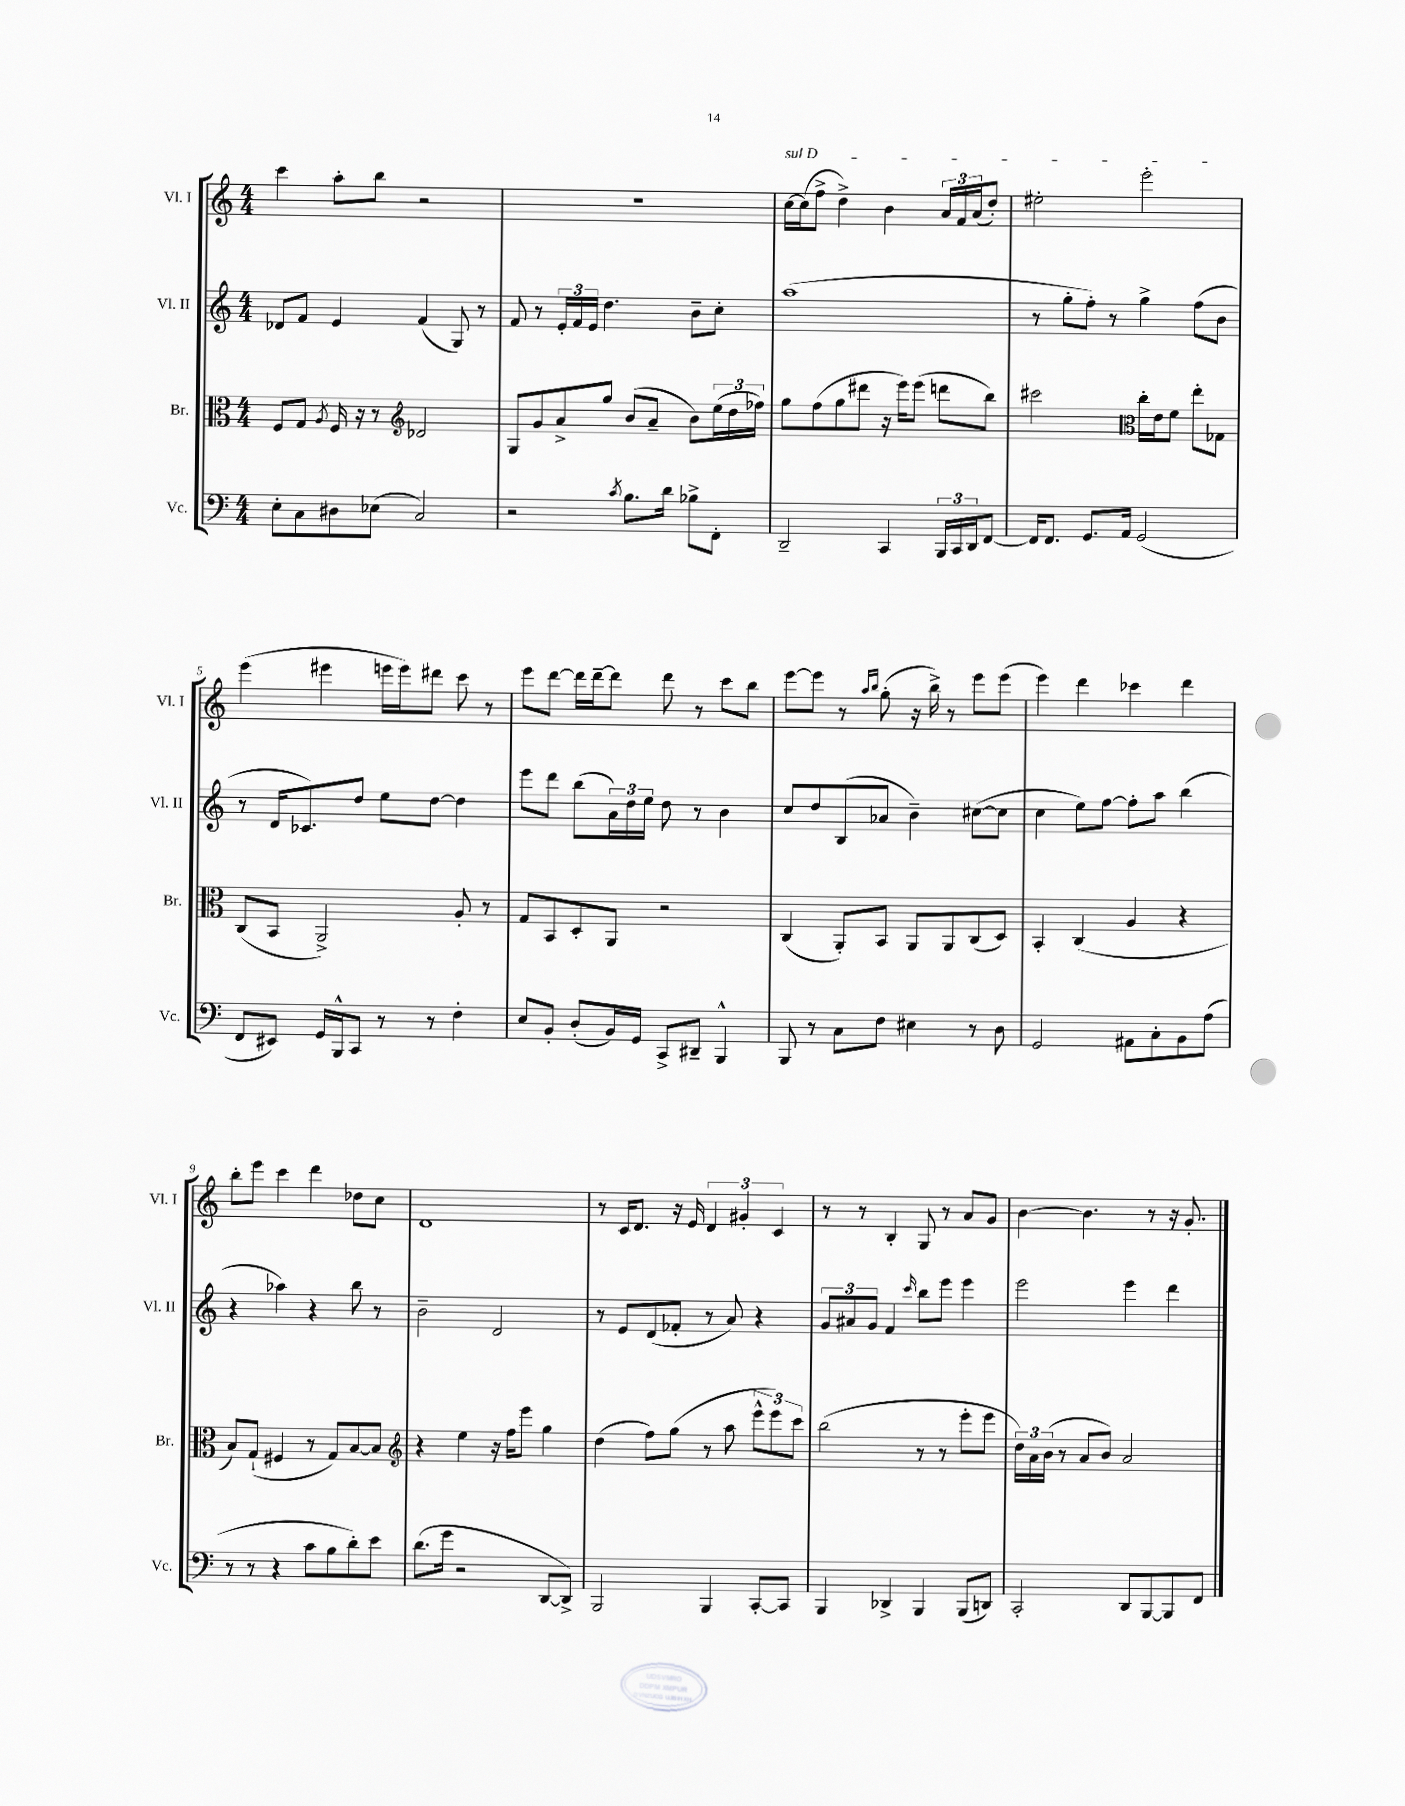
<<
\new StaffGroup <<
\new Staff = "s0" \with { instrumentName = "Vl. I" shortInstrumentName = "Vl. I" } {
    \clef treble \key c \major \numericTimeSignature \time 4/4
    c'''4 a''8-. b''8 r2 |
    R1 |
    \once \override TextSpanner.bound-details.left.text = \markup { \italic "sul D" } c''16~\startTextSpan c''16( f''8-> d''4->) b'4 \tuplet 3/2 { a'16 f'16 a'16( } d''8-.) |
    eis''2-. e'''2-.\stopTextSpan |
    e'''4( eis'''4 e'''16 e'''16) dis'''8 c'''8 r8 |
    e'''8 d'''8~ d'''16 d'''16~-- d'''8 d'''8 r8 c'''8 b''8 |
    e'''8~ e'''8 r8 \grace { a''16 b''16 } g''8-.( r16 b''16->) r8 e'''8 e'''8( |
    e'''4) d'''4 ces'''4 d'''4 |
    b''8-. e'''8 c'''4 d'''4 des''8 c''8 |
    d'1 |
    r8 c'16 d'8. r16 e'16 \tuplet 3/2 { d'4 gis'4-. c'4 } |
    r8 r8 b4-. g8 r8 a'8 g'8 |
    b'4~ b'4. r8 r16 g'8.-. \bar "|." |
}
\new Staff = "s1" \with { instrumentName = "Vl. II" shortInstrumentName = "Vl. II" } {
    \clef treble \key c \major \numericTimeSignature \time 4/4
    des'8 f'8 e'4 f'4( g8) r8 |
    f'8 r8 \tuplet 3/2 { e'16-. f'16 e'16 } d''4. b'8-- c''8-. |
    a''1( |
    r8 g''8-. f''8-.) r8 g''4-> f''8( b'8 |
    r8 d'16 ces'8.) d''8 e''8 d''8~ d''4 |
    e'''8 d'''8 b''8( \tuplet 3/2 { a'16) d''16 e''16 } d''8 r8 b'4 |
    c''8 d''8 b8( aes'8 b'4--) cis''8~( cis''8 |
    c''4 e''8) f''8~ f''8-. a''8 b''4( |
    r4 aes''4) r4 b''8 r8 |
    b'2-- d'2 |
    r8 e'8 d'8( fes'8-. r8 a'8) r4 |
    \tuplet 3/2 { g'8 ais'8 g'8 } f'4 \grace { c'''16 } b''8 e'''8 e'''4 |
    e'''2 e'''4 d'''4 \bar "|." |
}
\new Staff = "s2" \with { instrumentName = "Br." shortInstrumentName = "Br." } {
    \clef alto \key c \major \numericTimeSignature \time 4/4
    f8 g8 \acciaccatura { a8 } f16 r16 r8 \clef treble des'2 |
    g8 g'8 a'8-> g''8 b'8( a'8-- b'8) \tuplet 3/2 { e''16( d''16 fes''16) } |
    g''8 f''8( g''8 dis'''8 r16 e'''16) e'''8( d'''8 b''8) |
    cis'''2 \clef alto c''16-. e'16 f'8 e''8-. ges8 |
    c8( b,8 a,2->) a8-. r8 |
    g8 b,8 d8-. a,8 r2 |
    c4( a,8-.) b,8 a,8 a,8 c8( d8) |
    b,4-. c4( a4 r4 |
    b8) g8-!( fis4 r8 g8) b8~ b8 |
    \clef treble r4 e''4 r16 f''16 e'''8 g''4 |
    d''4( f''8) g''8( r8 a''8 \tuplet 3/2 { e'''8-^ e'''8) c'''8 } |
    b''2( r8 r8 e'''8-. e'''8 |
    \tuplet 3/2 { d''16) a'16 b'16( } r8 a'8 b'8) a'2 \bar "|." |
}
\new Staff = "s3" \with { instrumentName = "Vc." shortInstrumentName = "Vc." } {
    \clef bass \key c \major \numericTimeSignature \time 4/4
    e8-. c8 dis8 ees8( c2) |
    r2 \acciaccatura { c'8 } b8. d'16 bes8-> f,8-. |
    d,2-- c,4 \tuplet 3/2 { b,,16 c,16 d,16 } f,8~ |
    f,16 f,8. g,8. a,16 g,2( |
    f,8 eis,8) g,16 b,,16-^ c,8 r8 r8 f4-. |
    e8 b,8-. d8-.( b,16) g,16 c,8-> dis,8-- b,,4-^ |
    b,,8 r8 c8 f8 eis4 r8 d8 |
    g,2 ais,8 c8-. b,8 a8( |
    r8 r8 r4 c'8 b8 d'8-.) e'8 |
    d'8.( g'16 r2 d,8~ d,8->) |
    b,,2 b,,4 c,8~-. c,8 |
    b,,4 des,4-> b,,4 b,,8( d,8) |
    c,2-. d,8 b,,8~ b,,8 f,8 \bar "|." |
}
>>
>>
